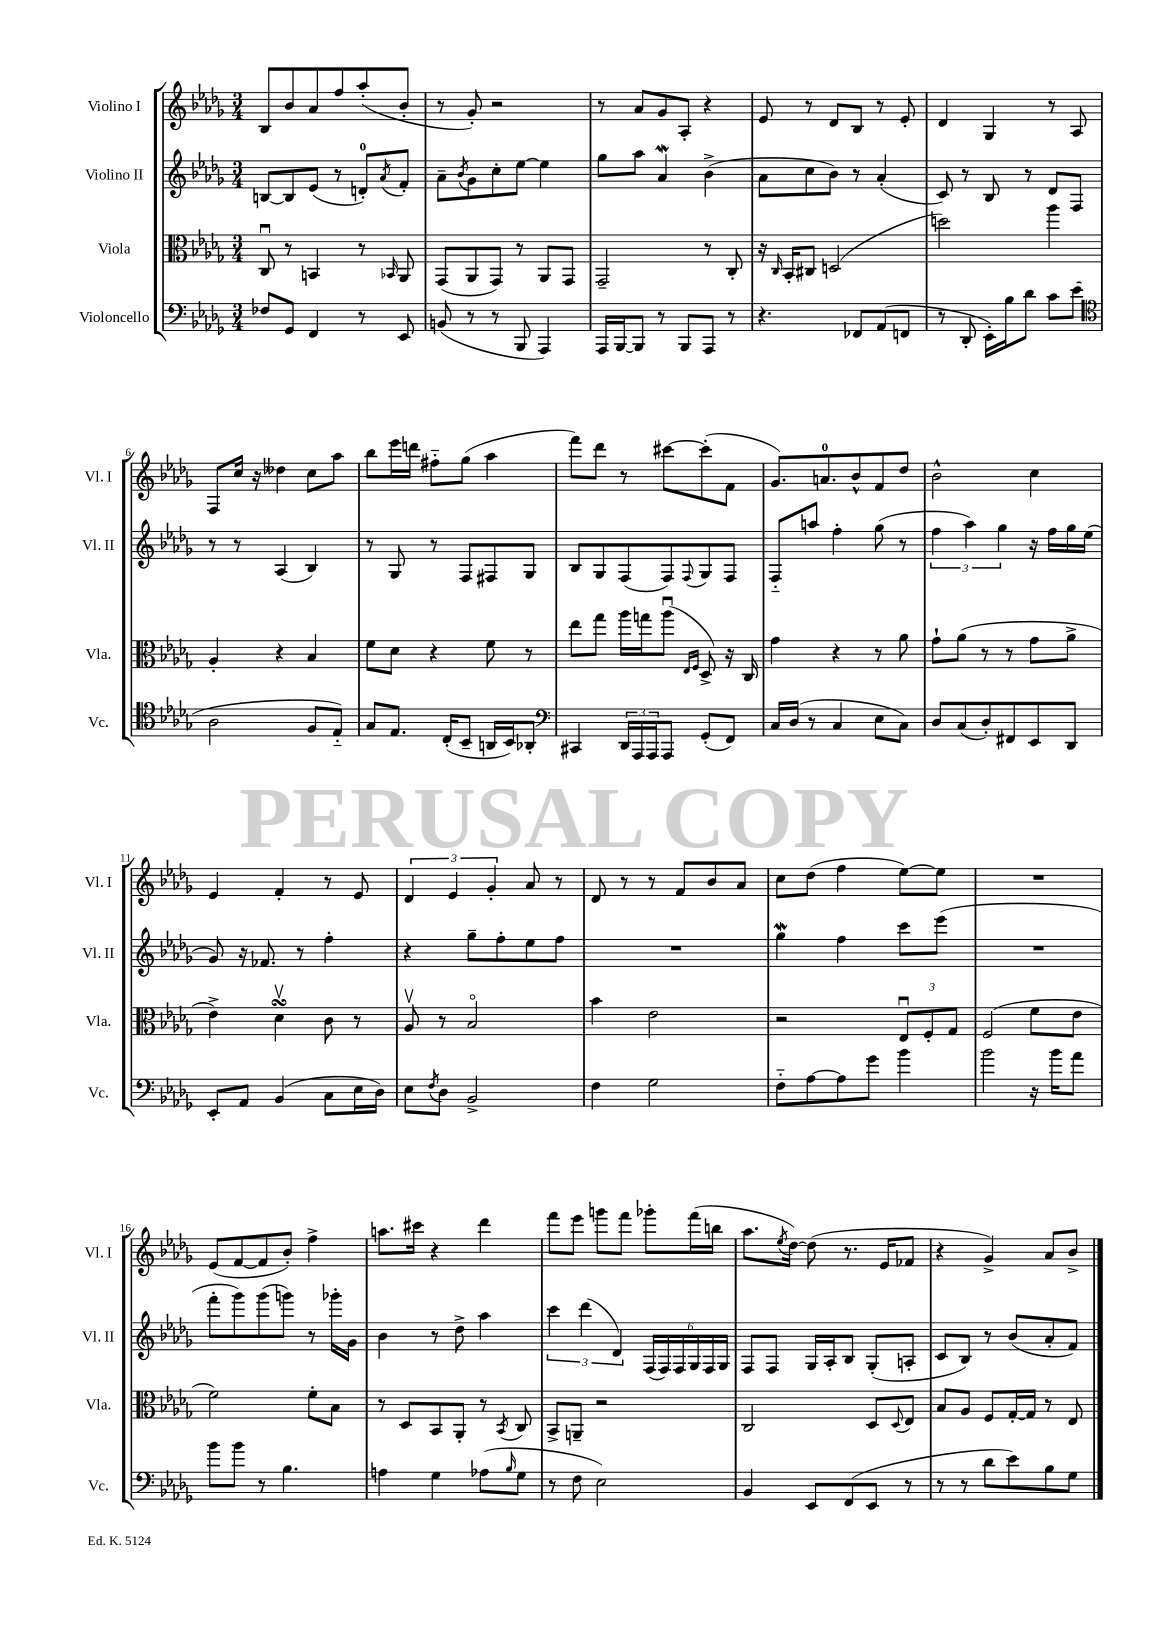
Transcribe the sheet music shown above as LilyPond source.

<<
\new StaffGroup <<
\new Staff = "s0" \with { instrumentName = "Violino I" shortInstrumentName = "Vl. I" } {
    \clef treble \key des \major \numericTimeSignature \time 3/4
    bes8 bes'8 aes'8 f''8 aes''8-.( bes'8-. |
    r8 ges'8-.) r2 |
    r8 aes'8 ges'8 aes8-. r4 |
    ees'8 r8 des'8 bes8 r8 ees'8-. |
    des'4 ges4 r8 aes8 |
    f8 c''16 r16 deses''4 c''8 aes''8 |
    bes''8 ees'''16 d'''16 fis''8-_ ges''8( aes''4 |
    f'''8) des'''8 r8 cis'''8~ cis'''8-.( f'8 |
    ges'8.) a'8.-0 bes'8-^ f'8 des''8 |
    bes'2-^ c''4 |
    ees'4 f'4-. r8 ees'8 |
    \tuplet 3/2 { des'4 ees'4 ges'4-. } aes'8 r8 |
    des'8 r8 r8 f'8 bes'8 aes'8 |
    c''8 des''8( f''4 ees''8~) ees''8 |
    R2. |
    ees'8( f'8~ f'8 bes'8-.) f''4-> |
    a''8. cis'''16 r4 des'''4 |
    f'''8 ees'''8 g'''8 f'''8 ges'''8-. f'''16( b''16 |
    aes''8. \acciaccatura { ees''8 } des''16~) des''8( r8. ees'16 fes'8 |
    r4 ges'4->) aes'8 bes'8-> \bar "|." |
}
\new Staff = "s1" \with { instrumentName = "Violino II" shortInstrumentName = "Vl. II" } {
    \clef treble \key des \major \numericTimeSignature \time 3/4
    b8~ b8 ees'8( r8 d'8-0-.) \acciaccatura { aes'8 } f'8-. |
    aes'8-- \acciaccatura { bes'8 } ges'8 c''8-. ees''8~ ees''4 |
    ges''8 aes''8 aes'4\mordent bes'4->( |
    aes'8 c''8 bes'8) r8 aes'4-.( |
    c'8) r8 bes8 r8 des'8 f8 |
    r8 r8 aes4( bes4) |
    r8 ges8 r8 f8 fis8 ges8 |
    bes8 ges8 f8( f8) \appoggiatura { f8 } ges8 f8 |
    f8-_ a''8 f''4-. ges''8( r8 |
    \tuplet 3/2 { f''4 aes''4) ges''4 } r16 f''16 ges''16 ees''16( |
    ges'8) r16 fes'8. r8 f''4-. |
    r4 ges''8-- f''8-. ees''8 f''8 |
    R2. |
    ges''4\mordent f''4 c'''8 ees'''8( |
    R2. |
    f'''8-. ges'''8) ges'''8( g'''8) r8 ges'''16-. ges'16 |
    bes'4 r8 des''8-> aes''4 |
    \tuplet 3/2 { c'''4 des'''4( des'4) } \tuplet 6/4 { f16( f16) f16 ges16 f16 ges16 } |
    f8 f8 ges16 aes16-. bes8 ges8-.( a8-. |
    c'8 bes8) r8 bes'8( aes'8-. f'8) \bar "|." |
}
\new Staff = "s2" \with { instrumentName = "Viola" shortInstrumentName = "Vla." } {
    \clef alto \key des \major \numericTimeSignature \time 3/4
    c8\downbow r8 b,4 r8 \grace { bes,16 } aes,8 |
    ges,8( aes,8 ges,8) r8 aes,8 ges,8 |
    ges,2-- r8 c8-. |
    r16 \grace { c16 } bes,16-. cis8 d2( |
    d''2) aes''4 |
    aes4-. r4 bes4 |
    f'8 des'8 r4 f'8 r8 |
    ees''8 ges''8 aes''16 g''16 aes''8\downbow( \grace { ees16 f16 } des8->) r16 c16 |
    ges'4 r4 r8 aes'8 |
    ges'8-! aes'8( r8 r8 ges'8 aes'8-> |
    ees'4->) des'4\upbow\turn c'8 r8 |
    aes8\upbow r8 bes2\flageolet |
    bes'4 ees'2 |
    r2 \tuplet 3/2 { ees8\downbow f8-. ges8 } |
    f2( f'8 ees'8 |
    f'2) f'8-. bes8 |
    r8 des8 bes,8 aes,8-. r8 \acciaccatura { bes,8 } c8 |
    bes,8-> a,8-- r2 |
    c2 des8 \appoggiatura { des8 } ees8 |
    bes8 aes8 f8 ges16~-. ges16 r8 ees8 \bar "|." |
}
\new Staff = "s3" \with { instrumentName = "Violoncello" shortInstrumentName = "Vc." } {
    \clef bass \key des \major \numericTimeSignature \time 3/4
    fes8 ges,8 f,4 r8 ees,8 |
    b,8( r8 r8 bes,,8 aes,,4) |
    aes,,16 bes,,16~ bes,,8 r8 bes,,8 aes,,8 r8 |
    r4. fes,8 aes,8( f,8 |
    r8 des,8-. ees,16-.) bes16 des'8 c'8 ees'8( |
    \clef tenor aes2 f8 ees8-_) |
    ges8 ees8. c16-.( bes,8-- a,16 bes,16) aes,8-. |
    \clef bass cis,4 \tuplet 3/2 { des,16 aes,,16 aes,,16 } aes,,8 ges,8-.( f,8) |
    c16 des16( r8 c4 ees8 c8) |
    des8 c8( des8-.) fis,8 ees,8 des,8 |
    ees,8-. aes,8 bes,4( c8 ees16 des16) |
    ees8 \acciaccatura { f8 } des8 bes,2-> |
    f4 ges2 |
    f8-_ aes8~ aes8 ges'8 bes'4 |
    bes'2 r16 bes'16 aes'8 |
    bes'8 bes'8 r8 bes4. |
    a4 ges4 aes8( \grace { bes16 } ges8 |
    r8 f8 ees2) |
    bes,4 ees,8 f,8( ees,8 r8 |
    r8 r8 des'8 ees'8) bes8 ges8 \bar "|." |
}
>>
>>
